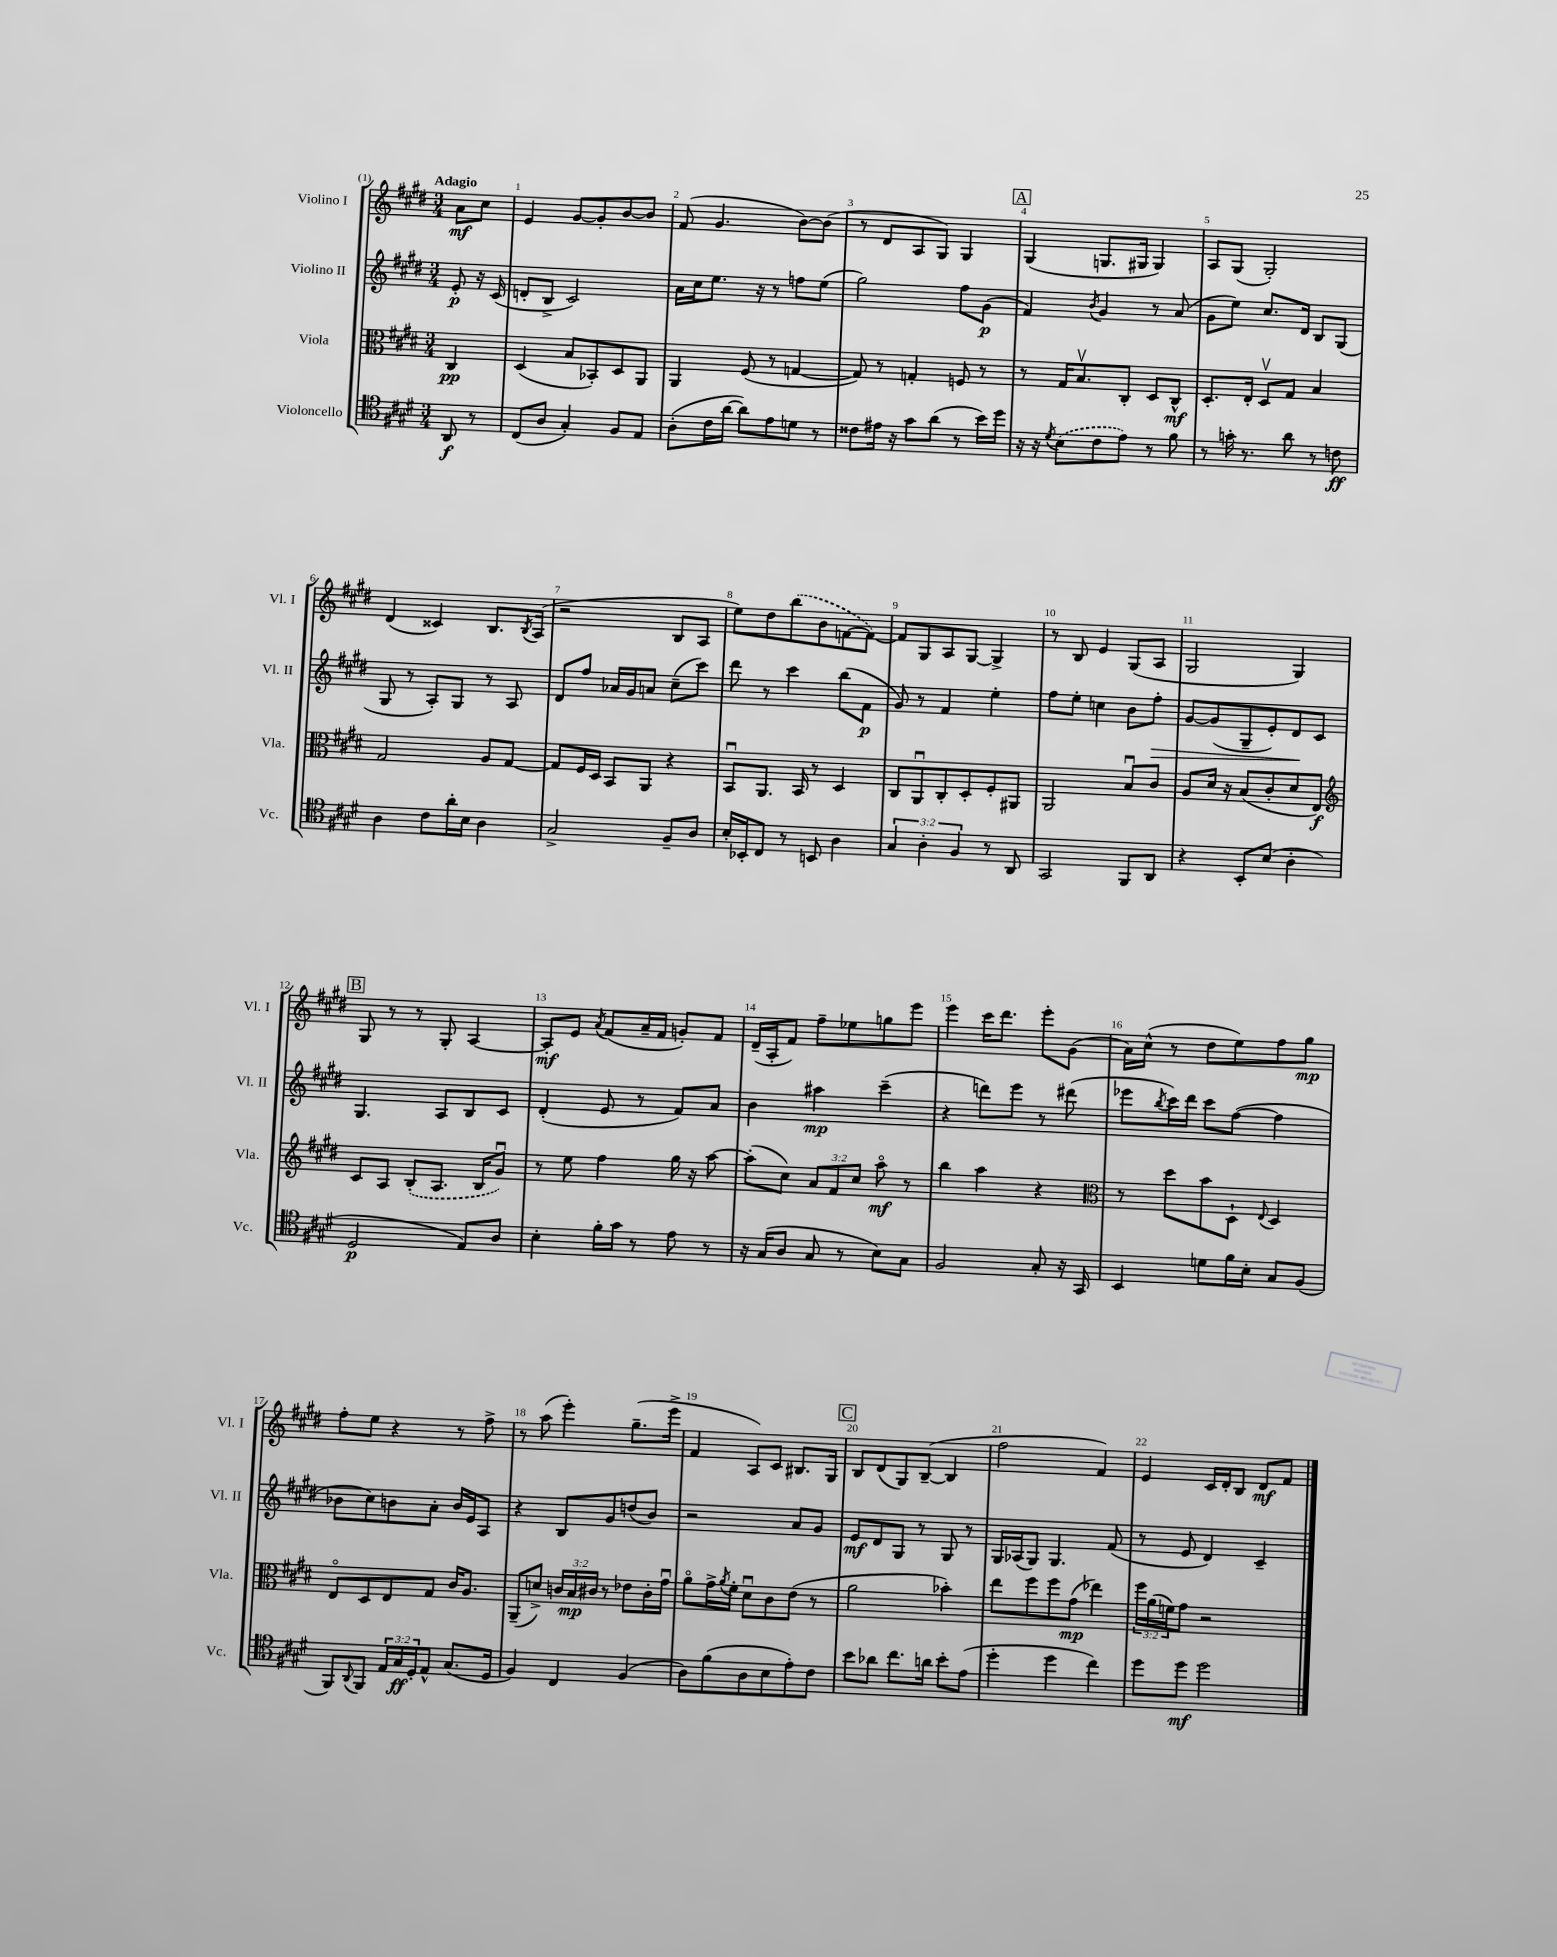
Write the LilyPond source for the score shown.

<<
\new StaffGroup <<
\new Staff = "s0" \with { instrumentName = "Violino I" shortInstrumentName = "Vl. I" } {
    \clef treble \key e \major \numericTimeSignature \time 3/4 \partial 4 \tempo "Adagio"
    a'8\mf cis''8 |
    e'4 gis'8~ gis'8-. b'8~ b'8 |
    fis'8( gis'4. b'8~) b'8( |
    r8 dis'8 a8 gis8) gis4 |
    \mark \markup { \box "A" } gis4( g8. gis16 gis4) |
    a8 gis8( gis2-.) |
    dis'4( cisis'4) b8. \acciaccatura { b8 } a16( |
    r2 b8 a8 |
    e''8) dis''8 \once \slurDashed b''8( b'8 f'8~ f'8~) |
    f'8 gis8 a8 gis8~ gis4-> |
    r8 b8 e'4 gis8( a8 |
    gis2 gis4) |
    \mark \markup { \box "B" } gis8 r8 r8 gis8-. a4~ |
    a8-.\mf e'8 \acciaccatura { a'8 } fis'8( a'16-- fis'16 g'8-.) fis'8 |
    dis'16--( a16-. fis'8) fis''8-- ees''8 g''8 e'''8 |
    e'''4 cis'''16 dis'''8. e'''8-. gis'8( |
    a'16) cis''16-^( r8 dis''8 e''8) fis''8 gis''8\mp |
    fis''8-. e''8 r4 r8 fis''8-> |
    r8 a''8( e'''4-.) gis''8.--( e'''16-> |
    fis'4 a8) cis'8 bis8. gis16 |
    \mark \markup { \box "C" } b8 dis'8( gis8) b8~--( b4 |
    fis''2 fis'4) |
    e'4 cis'16 dis'16-. b8 dis'8\mf fis'8 \bar "|." |
}
\new Staff = "s1" \with { instrumentName = "Violino II" shortInstrumentName = "Vl. II" } {
    \clef treble \key e \major \numericTimeSignature \time 3/4 \partial 4
    e'8-.\p r16 cis'16( |
    d'8-. b8-> cis'2) |
    a'16 cis''16 e''8. r16 r8 f''8 e''8( |
    gis''2) fis''8 gis'8\p( |
    \mark \markup { \box "A" } fis'4) \acciaccatura { b'8 } gis'4 r8 a'8( |
    gis'8 e''8) cis''8. dis'16 b8 gis8( |
    gis8 r8 a8-.) gis8 r8 a8 |
    dis'8 fis''8 aes'16 gis'16 a'8 cis''8--( cis'''8) |
    dis'''8 r8 cis'''4 b''8( fis'8\p |
    gis'8) r8 fis'4 e''4-. |
    fis''8 e''8-. c''4 b'8 fis''8-.\> |
    gis'8~ gis'8( gis8-- e'8-.) dis'8\! cis'8 |
    \mark \markup { \box "B" } gis4. a8 b8 cis'8 |
    dis'4-.( e'8 r8 fis'8) a'8 |
    b'4 ais''4\mp cis'''4--( |
    r4 d'''8) e'''8 r8 dis'''8( |
    ees'''8 \acciaccatura { b''8 } cis'''16) dis'''16 cis'''8 fis''8~( fis''4 |
    bes'8 cis''8) b'8 a'8-. b'16 e'16 a8 |
    r4 b8 gis'8 d''8( b'8) |
    r2 a'8 gis'8 |
    \mark \markup { \box "C" } e'8\mf dis'8 gis8 r8 gis8 r8 |
    gis16 aes16( gis8) gis4. fis'8( |
    r8 e'8 dis'4) cis'4-- \bar "|." |
}
\new Staff = "s2" \with { instrumentName = "Viola" shortInstrumentName = "Vla." } {
    \clef alto \key e \major \numericTimeSignature \time 3/4 \override Staff.TupletNumber.text = #tuplet-number::calc-fraction-text \partial 4
    cis4\pp |
    dis4( b8 bes,8-.) dis8 a,8 |
    a,4 fis8( r8 g4~ |
    g8) r8 g4-. f8 r8 |
    \mark \markup { \box "A" } r8 gis16 b8.\upbow cis8-. dis8 cis8-^\mf |
    dis8.-. e16-. dis8\upbow gis8 b4 |
    gis2 a8 gis8~ |
    gis8 fis16 dis16 b,8 a,8 r4 |
    b,8\downbow a,8. b,16 r8 dis4 |
    cis8 a,8\downbow cis8-. dis8-. fis8-. ais,8 |
    a,2 b8\downbow cis'8 |
    a8 dis'16 r16 b8( cis'8-. dis'8 e8\f) |
    \mark \markup { \box "B" } \clef treble cis'8 a8 \once \slurDashed b8-.( a8. b16 gis'8\downbow) |
    r8 e''8 fis''4 gis''16 r16 a''8~ |
    a''8-.( cis''8) \tuplet 3/2 { a'8 fis'8 cis''8 } a''8\flageolet\mf r8 |
    b''4 a''4 r4 |
    \clef alto r8 dis''8 b'8 dis8-! \appoggiatura { e8 } dis4 |
    e8\flageolet dis8 e8 gis8 cis'16 a8. |
    a,8--( d'8->) \tuplet 3/2 { c'16 b16\mp cis'16 } r8 ees'8 cis'16-. gis'16\downbow |
    a'8\flageolet gis'16-> \acciaccatura { a'8 } fis'16-. dis'8\downbow cis'8 e'8( r8 |
    \mark \markup { \box "C" } a'2 bes'4-.) |
    e''8 fis''8 fis''8 gis'8\mp( ees''4) |
    \tuplet 3/2 { fis''16 a'16( f'16) } gis'8 r2 \bar "|." |
}
\new Staff = "s3" \with { instrumentName = "Violoncello" shortInstrumentName = "Vc." } {
    \clef tenor \key e \major \numericTimeSignature \time 3/4 \override Staff.TupletNumber.text = #tuplet-number::calc-fraction-text \partial 4
    a,8\f r8 |
    cis8( a8 gis4-.) fis8 e8 |
    a8-.( cis'16 a'16~ a'8) e'8 d'8 r8 |
    cisis'8 eis'16 r16 gis'8 a'8( r8 b'16) dis''16 |
    \mark \markup { \box "A" } r16 r16 \acciaccatura { dis'8 } \once \slurDashed b8( cis'8 e'8) r8 fis'8 |
    r8 g'16-. r8. a'8 r8 c'8\ff |
    a4 cis'8 a'16-. b16 a4 |
    gis2-> fis8-- a8 |
    b16-. bes,16-. cis8 r8 b,8 a4 |
    \tuplet 3/2 { gis4 a4-. fis4 } r8 a,8 |
    gis,2 fis,8 a,8 |
    r4 b,8-. b8( a4-. |
    \mark \markup { \box "B" } dis2\p e8) a8 |
    b4-. fis'16-. gis'16 r8 e'8 r8 |
    r16 gis16( a8 gis8 r8 b8) gis8 |
    fis2 gis8-. r16 gis,16 |
    b,4 d'8 fis'16 b16-. gis8 fis8( |
    fis,8) \appoggiatura { a,8 } fis,8 \tuplet 3/2 { e16 gis16\ff dis16-. } e8-^ gis8.( dis16 |
    fis4) cis4 fis4( |
    a8) fis'8( a8 b8 e'8-.) cis'8 |
    \mark \markup { \box "C" } b'8 aes'8 cis''8. a'16 b'8-. e'8( |
    dis''4-. dis''4 cis''4) |
    dis''8 dis''8\mf dis''2 \bar "|." |
}
>>
>>
\layout { \context { \Score \override BarNumber.break-visibility = ##(#f #t #t) barNumberVisibility = #all-bar-numbers-visible } }
